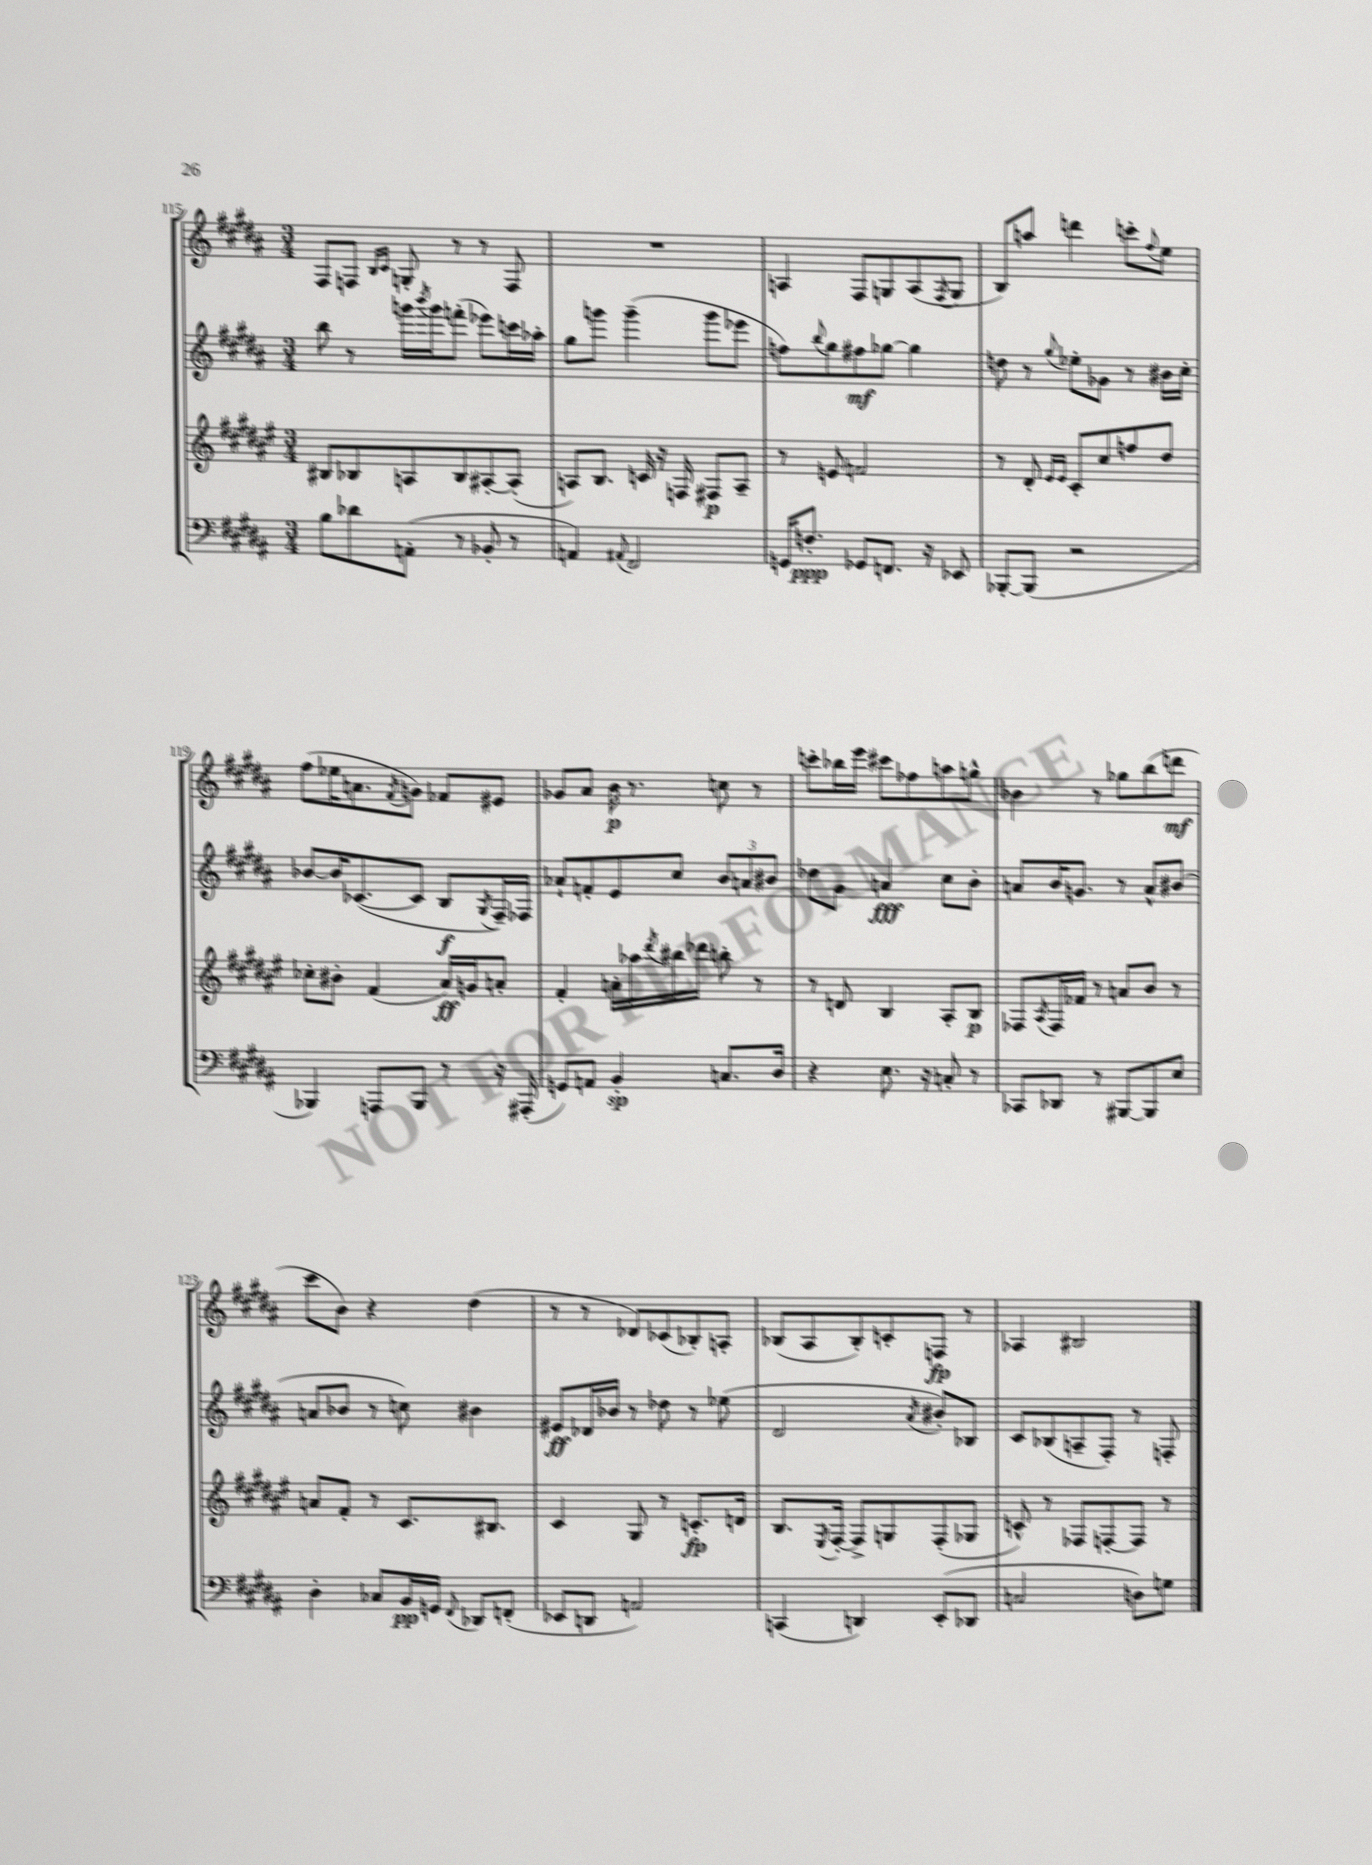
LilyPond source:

<<
\new StaffGroup <<
\new Staff = "s0" {
    \clef treble \key b \major \numericTimeSignature \time 3/4
    fis8 f8 \grace { b16 cis'16 } g8-. r8 r8 f8 |
    R2. |
    a4 fis8 g8 a8( \acciaccatura { fis8 } g8 |
    b8) a''8 d'''4 c'''8-. \appoggiatura { fis''8 } e''8 |
    fis''8( ees''16 a'8. \acciaccatura { fis'8 } g'8) fes'8 eis'8 |
    ges'8 ais'8 b'16\p r8. c''8 r8 |
    c'''8-. bes''16 e'''16 cis'''8 fes''8 a''8 g''8-^ |
    bes'4 r8 ges''8 b''8( d'''8\mf |
    cis'''8 b'8) r4 dis''4( |
    r8 r8 des'8) ces'8( bes8-.) a8-. |
    bes8( ais8 bes8-.) c'8-. f8\fp r8 |
    aes4 bis2 \bar "|." |
}
\new Staff = "s1" {
    \clef treble \key b \major \numericTimeSignature \time 3/4
    b''8 r8 g'''16 \acciaccatura { b'''8 } g'''16 f'''8-.( ees'''8) c'''16 aes''16-. |
    gis''8 g'''8 g'''4--( g'''8 ees'''8 |
    f''8) \appoggiatura { b''8 } gis''8 fis''8\mf ges''8~ ges''4 |
    d''8 r8 \appoggiatura { gis''8 } ees''8-. ges'8 r8 bis'16 cis''16-. |
    bes'8~ bes'16 ces'8.~( ces'8 b8\f \acciaccatura { gis8 } fis16--) fes16 |
    aes'8-! f'8-. e'8 cis''8 \tuplet 3/2 { b'8 a'8 bis'8 } |
    des''8 gis'8 a'4\fff cis''8 b'8-. |
    a'8 b'16 g'8. r8 a'8-^ bis'8( |
    a'8 bes'8 r8 c''8) bis'4 |
    eis'8\ff des'16 bes'16 r8 des''8 r8 ees''8( |
    dis'2 \acciaccatura { ais'8 } bis'8-.) bes8 |
    cis'8 bes8( a8-- fis8-.) r8 f8-. \bar "|." |
}
\new Staff = "s2" {
    \clef treble \key fis \major \numericTimeSignature \time 3/4
    bis8 bes8 a8 bes8 ais8~-. ais8-.( |
    a8) b8. c'16 r16 f16 fis8\p a8-- |
    r8 e'8 f'2 |
    r8 dis'8-. \grace { eis'16 eis'16 } cis'8-. cis''8 f''8 dis''8 |
    ces''8-. bis'8-. fis'4( ais'16\ff) g'16 a'8-. |
    fis'4-. a'16-. aes''16 \acciaccatura { dis'''8 } bis''16 des'''16 b''8-. r8 |
    r8 d'8 b4 ais8-. b8\p |
    fes8 \acciaccatura { ais8 } fes16 fes'16 r8 a'8 b'8 r8 |
    a'8 fis'8-. r8 cis'8. bis8. |
    cis'4 gis8 r8 c'8.-.\fp d'16 |
    b8. \acciaccatura { eis8 } fis16~-. fis8-> g8 fis8-.( ges8 |
    c'8-^) r8 fes8 f8~-. f8 r8 \bar "|." |
}
\new Staff = "s3" {
    \clef bass \key b \major \numericTimeSignature \time 3/4
    b8 des'8 a,8-.( r8 bes,8-. r8 |
    a,4) \appoggiatura { ais,8 } fis,2 |
    g,16 f8.-.\ppp ges,8 f,8. r16 ees,8 |
    bes,,8~-. bes,,8( r2 |
    bes,,4) a,,8 bes,,8 r8 r16 ais,,16-.( |
    g,8) a,8 b,4-.\sp c8. dis16 |
    r4 e8. r16 c8-. r8 |
    ces,8 des,8 r8 bis,,8~ bis,,8 e8 |
    dis4-. ces8 b,16\pp g,16 \appoggiatura { fis,8 } des,8 f,8-.( |
    ees,8 d,8 a,2) |
    c,4( d,4) e,8-.( des,8 |
    c2 d8) g8 \bar "|." |
}
>>
>>
\layout { \context { \Score currentBarNumber = #115 } }
